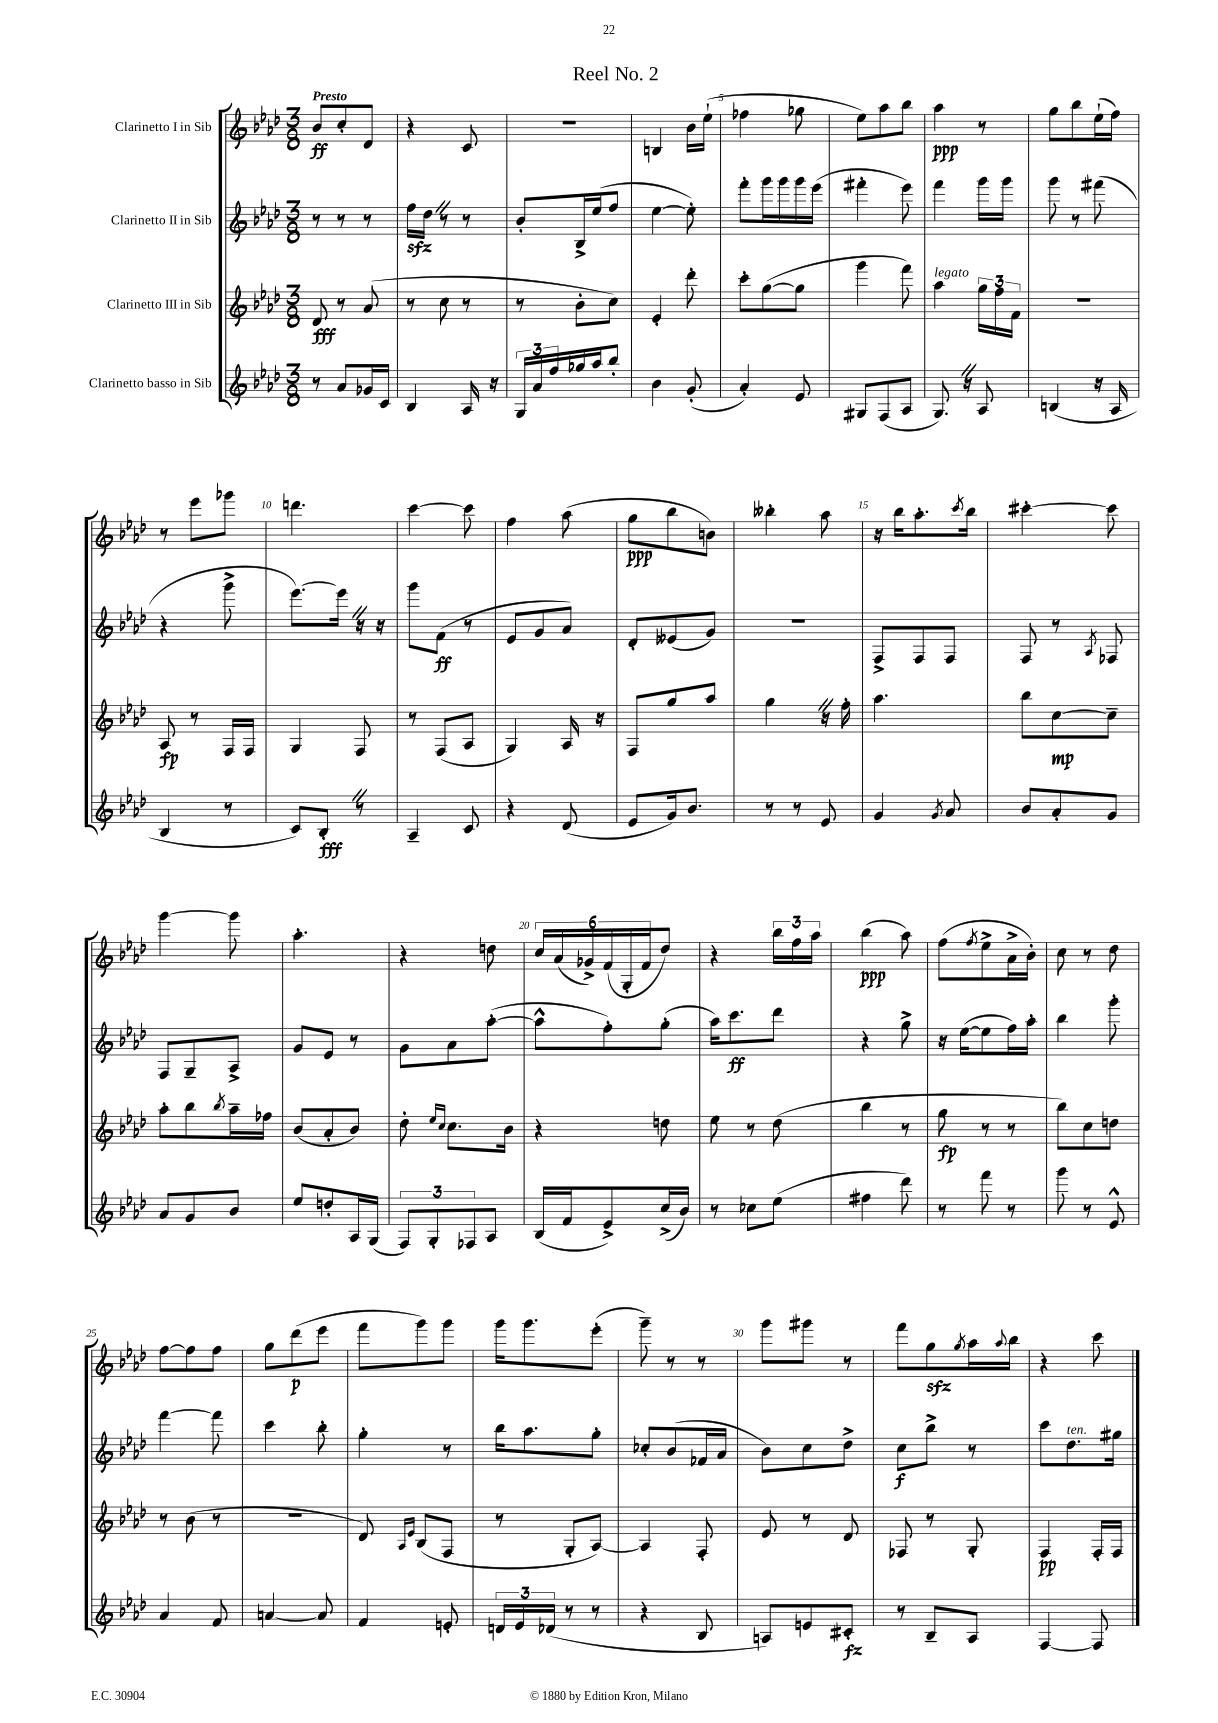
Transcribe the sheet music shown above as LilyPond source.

\header { title = "Reel No. 2" }
<<
\new StaffGroup <<
\new Staff = "s0" \with { instrumentName = "Clarinetto I in Sib" } {
    \clef treble \key aes \major \numericTimeSignature \time 3/8 \tempo "Presto"
    bes'8\ff c''8-. des'8 |
    r4 c'8 |
    R4. |
    b4 bes'16 ees''16-!( |
    fes''4 ges''8 |
    ees''8) aes''8 bes''8 |
    aes''4\ppp r8 |
    g''8 bes''8 ees''16-!( f''16) |
    r8 ees'''8 ges'''8 |
    d'''4. |
    c'''4~ c'''8 |
    f''4 aes''8( |
    g''8\ppp bes''8 b'8) |
    beses''4-. aes''8 |
    r16 bes''16 aes''8.-. \acciaccatura { c'''8 } bes''16 |
    cis'''4~-. cis'''8 |
    g'''4~ g'''8 |
    aes''4.-. |
    r4 d''8 |
    \tuplet 6/4 { c''16 aes'16( ges'16->) f'16( g16-. f'16 } des''8) |
    r4 \tuplet 3/2 { bes''16 f''16 aes''16 } |
    bes''4\ppp( aes''8) |
    f''8( \acciaccatura { f''8 } ees''8-> aes'16-> bes'16-.) |
    c''8 r8 des''8 |
    f''8~ f''8 f''8 |
    g''8 des'''8\p( ees'''8 |
    f'''8 g'''8) g'''8 |
    g'''16 g'''8. ees'''8-.( |
    g'''8--) r8 r8 |
    g'''8 gis'''8 r8 |
    f'''8 g''8\sfz \acciaccatura { g''8 } aes''16 \appoggiatura { aes''8 } bes''16 |
    r4 c'''8 \bar "|." |
}
\new Staff = "s1" \with { instrumentName = "Clarinetto II in Sib" } {
    \clef treble \key aes \major \numericTimeSignature \time 3/8
    r8 r8 r8 |
    f''16\sfz des''16 \once \override BreathingSign.text = \markup { \musicglyph "scripts.caesura.straight" } \breathe r8 r8 |
    bes'8-. bes16-> ees''16( f''8 |
    ees''4~ ees''8-.) |
    f'''8-. g'''16 g'''16 g'''16 ees'''16( |
    fis'''4-. ees'''8) |
    f'''4 g'''16 g'''16 |
    g'''8 r8 fis'''8( |
    r4 g'''8-> |
    ees'''8.~) ees'''16 \once \override BreathingSign.text = \markup { \musicglyph "scripts.caesura.straight" } \breathe r16 r16 |
    g'''8 f'8\ff( r8 |
    ees'8 g'8 aes'8) |
    des'8-. eeses'8( g'8) |
    R4. |
    f8-> f8 f8 |
    f8 r8 \acciaccatura { aes8 } fes8 |
    f8 g8-- aes8-> |
    g'8 ees'8 r8 |
    g'8 aes'8 aes''8~-.( |
    aes''8-^ f''8-.) g''8-.( |
    aes''16) c'''8.\ff des'''8 |
    r4 g''8-> |
    r16 ees''16~( ees''8 f''16) aes''16-. |
    bes''4 g'''8-. |
    f'''4~ f'''8 |
    c'''4 bes''8-. |
    g''4-. r8 |
    bes''16 aes''8. g''8-. |
    ces''8-. bes'8( fes'16 aes'16 |
    bes'8) c''8 des''8-> |
    c''8\f bes''8-> r8 |
    c'''8 des''8.^\markup { \italic "ten." } gis''16 \bar "|." |
}
\new Staff = "s2" \with { instrumentName = "Clarinetto III in Sib" } {
    \clef treble \key aes \major \numericTimeSignature \time 3/8
    des'8\fff r8 aes'8( |
    r8 c''8 r8 |
    r8 bes'8-. c''8) |
    ees'4-. des'''8-. |
    c'''8-. g''8~( g''8 |
    g'''4 f'''8) |
    aes''4^\markup { \italic "legato" } \tuplet 3/2 { g''16 f''16 f'16 } |
    R4. |
    aes8\fp r8 f16 f16 |
    g4 f8 |
    r8 f8( aes8 |
    g4) aes16 r16 |
    f8 g''8 aes''8 |
    g''4 \once \override BreathingSign.text = \markup { \musicglyph "scripts.caesura.straight" } \breathe r16 f''16-. |
    aes''4. |
    bes''8 c''8~\mp c''8-- |
    aes''8-. bes''8 \acciaccatura { bes''8 } aes''16-- fes''16 |
    bes'8( aes'8-. bes'8) |
    des''8-. \grace { ees''16 c''16 } c''8. bes'16 |
    r4 d''8 |
    ees''8 r8 des''8( |
    bes''4 r8 |
    g''8\fp r8 r8 |
    bes''8) c''8 d''8 |
    r8 bes'8( r8 |
    R4. |
    des'8) \grace { aes16 ees'16 } bes8( f8 |
    r8 g8-. aes8~) |
    aes4 f8-. |
    ees'8 r8 des'8 |
    fes8 r8 g8-. |
    f4\pp f16-. f16 \bar "|." |
}
\new Staff = "s3" \with { instrumentName = "Clarinetto basso in Sib" } {
    \clef treble \key aes \major \numericTimeSignature \time 3/8
    r8 aes'8 ges'16 c'16 |
    bes4 aes16 r16 |
    \tuplet 3/2 { g16 aes'16 f''16 } ges''16 aes''16 bes''8-. |
    bes'4 g'8-.( |
    aes'4-.) ees'8 |
    gis8 f8( aes8 |
    g8.) \once \override BreathingSign.text = \markup { \musicglyph "scripts.caesura.straight" } \breathe r16 aes8 |
    b4( r16 aes16 |
    bes4 r8 |
    c'8) bes8-.\fff \once \override BreathingSign.text = \markup { \musicglyph "scripts.caesura.straight" } \breathe r8 |
    aes4-- c'8 |
    r4 des'8( |
    ees'8 g'16) bes'8. |
    r8 r8 ees'8 |
    g'4 \acciaccatura { g'8 } aes'8 |
    bes'8 aes'8-. g'8 |
    aes'8 g'8 bes'8 |
    ees''8 d''8-. aes16 g16( |
    \tuplet 3/2 { f8) g8-. fes8 } aes8 |
    bes16( f'16 ees'8->) c''16->( bes'16) |
    r8 ces''8 ees''8( |
    fis''4 des'''8) |
    r8 f'''8 r8 |
    g'''8 r8 ees'8-^ |
    aes'4 f'8 |
    a'4~ a'8 |
    f'4 e'8-. |
    \tuplet 3/2 { d'16 ees'16 des'16( } r8 r8 |
    r4 bes8 |
    a8) e'8 cis'8-.\fz |
    r8 bes8-- aes8 |
    f4~ f8 \bar "|." |
}
>>
>>
\layout { \context { \Score \override BarNumber.break-visibility = ##(#f #t #t) barNumberVisibility = #(every-nth-bar-number-visible 5) } }
